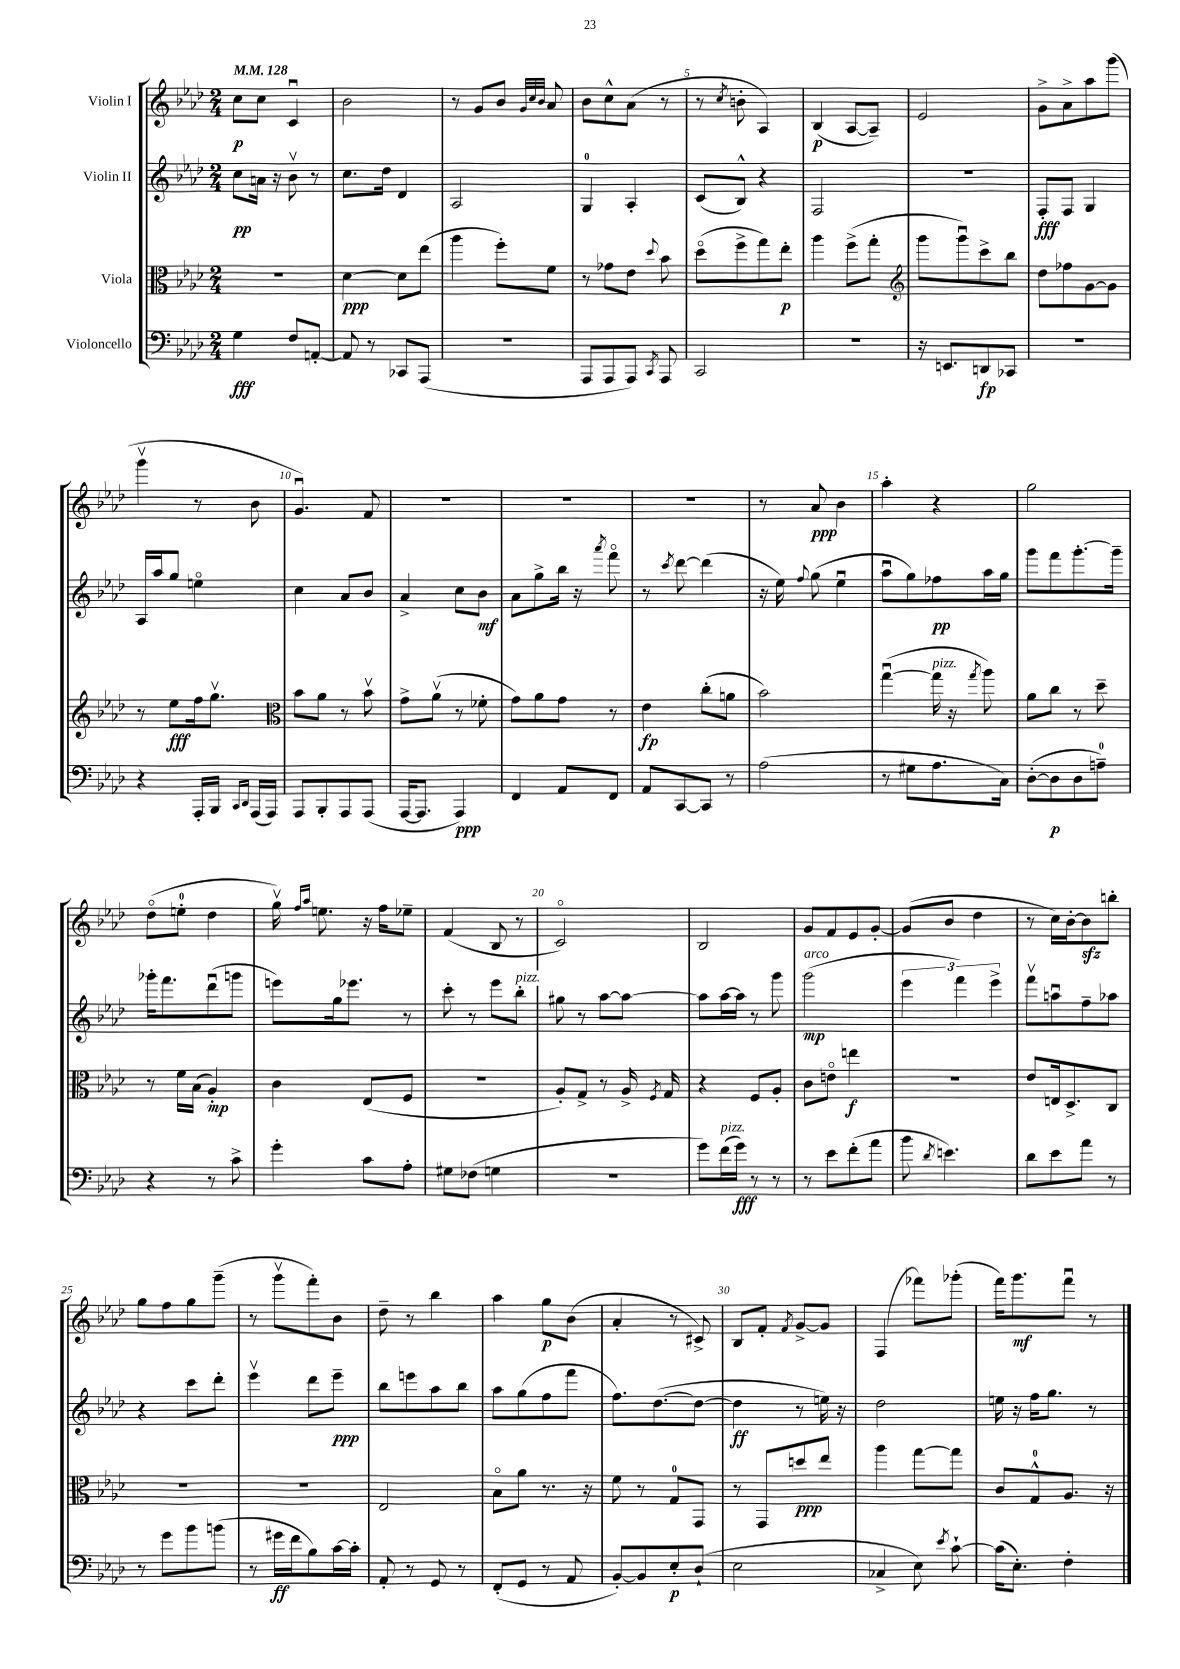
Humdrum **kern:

**kern	**kern	**kern	**kern
*staff4	*staff3	*staff2	*staff1
*clefF4	*clefC3	*clefG2	*clefG2
*k[b-e-a-d-]	*k[b-e-a-d-]	*k[b-e-a-d-]	*k[b-e-a-d-]
*M2/4	*M2/4	*M2/4	*M2/4
*MM128	*MM128	*MM128	*MM128
4G	2r	8cc	8cc
.	.	16a	8cc
.	.	16r	.
8F	.	8b-v	4cu
[8AA'	.	8r	.
=	=	=	=
8AA]	[4d-	8.cc	2b-
8r	.	.	.
.	.	16dd-	.
8CC-	8d-]	4d-	.
(8AAA-	(8ee-	.	.
=	=	=	=
2r	4aa-	2A-	8r
.	.	.	8g
.	8ff')	.	8b-
.	.	.	32qqg
.	.	.	32qqcc
.	.	.	32qqb-
.	8f	.	8a-
=	=	=	=
8AAA-	8r	4G	8b-
8AAA-	8g-	.	8cc^^
8AAA-)	8e-	4A-'	(8a-
8qCC	8qqdd-	.	.
8AAA-	8b-	.	8r
=	=	=	=
2CC	(8dd-o	(8c	8r
.	.	.	8qcc
.	8ff^	8B-^^)	8b'
.	8gg)	4r	4A-)
.	8ee-'	.	.
=	=	=	=
2r	4aa-	2F	(4B-
.	(8ff^	.	[8A-
.	8gg'	.	8A-~])
=	=	=	=
*	*clefG2	*	*
16r	8ggg	2r	2e-
8.EE	.	.	.
.	8gggu)	.	.
8DD	8ccc^	.	.
8CC-	8bb-	.	.
=	=	=	=
2r	8dd-	8F'	8g^
.	8ff-	8F	8a-^
.	[8g	4G	8aa-
.	8g]	.	(8ggg
=	=	=	=
4r	8r	16A-	4gggv
.	.	16aa-	.
.	8ee-	8gg	.
16AAA-'	16ff	4eeo	8r
16BBB-	8.ggv	.	.
16qqCC	.	.	.
16qqDD-	.	.	.
(16AAA-	.	.	8b-
16AAA-)	.	.	.
=	=	=	=
*	*clefC3	*	*
8AAA-	8b-	4cc	4.gu)
8BBB-'	8a-	.	.
8AAA-	8r	8a-	.
(8AAA-	8b-v	8b-	8f
=	=	=	=
[16AAA-	8g^	4a-^	2r
8.AAA-]	.	.	.
.	(8a-v	.	.
4AAA-)	8r	8cc	.
.	8f-'	8b-	.
=	=	=	=
4FF	8g)	8a-	2r
.	8a-	8gg^	.
8AA-	8g	16bb-	.
.	.	16r	.
.	.	8qaaa-	.
8FF	8r	8fffo	.
=	=	=	=
8AA-	4e-	8r	2r
.	.	8qccc	.
[8CC	.	[8ddd-	.
8CC]	(8cc'	(4ddd-]	.
8r	8a	.	.
=	=	=	=
(2A-	2b-)	16r	8r
.	.	16ee-)	.
.	.	8qqff	.
.	.	(8gg	8a-
.	.	4ee-u	4b-
=	=	=	=
8r	([4ggu	8aa-u	4aa-'
8G#	.	8gg)	.
8.A-	16gg]	8ff-	4r
.	16r	.	.
.	8qgg	.	.
.	8aa-)	16aa-	.
16C)	.	16gg	.
=	=	=	=
([8D-'	8a-	8ggg	2gg
8D-]	8cc	8fff	.
8D-	8r	[8.ggg'	.
8A~)	8dd-~	.	.
.	.	16ggg~]	.
=	=	=	=
4r	8r	16ggg-'	(8dd-o
.	.	8.fff	.
.	16f	.	8ee'
.	(16B-	.	.
8r	4A-')	(8ddd-u	4dd-
8c^	.	8ggg	.
=	=	=	=
4g'	4c	8eee)	16ggv)
.	.	.	16qqff
.	.	.	16qqaa-
.	.	.	8.ee
.	.	16gg	.
.	.	8.eee-	.
8c	(8E-	.	16r
.	.	.	16ff
8A-'	8F	8r	8ee-~
=	=	=	=
8G#	2r	8ccc'	(4f
(8F-	.	8r	.
4G	.	8eee-	8B-
.	.	8bb-'	8r
=	=	=	=
2r	8A-')	8gg#	2co)
.	8G^	8r	.
.	8r	[8aa-	.
.	16A-^	8aa-_	.
.	8qF	.	.
.	16G	.	.
=	=	=	=
8g)	4r	8aa-]	2B-
(16f	.	[16aa-	.
16g)	.	16aa-]	.
8r	8F	8r	.
8r	8A-'	8ggg	.
=	=	=	=
8r	8c	(2ggg	8g
8e-	8eo	.	8f
(8f'	4ee	.	8e-
8a-	.	.	[8g'
=	=	=	=
8b-	2r	6eee-	(8g]
8qd-	.	.	.
4.e)	.	.	8b-
.	.	6fff)	.
.	.	.	4dd-
.	.	6eee-^	.
=	=	=	=
8d-	8e-	8fffv	8r
8e-	16E	8aau	16cc)
.	8.D-^	.	[16b-'
8a-	.	8ff~	8b-]
8r	8C	8aa-	8bb'
=	=	=	=
8r	2r	4r	8gg
8g	.	.	8ff
8b-	.	8ccc	8gg
(8b	.	8ddd-'	(8ggg~
=	=	=	=
8r	2r	4eee-v	8r
16g#	.	.	8gggv
16f	.	.	.
8B-)	.	8ddd-	8fff')
[16c	.	8eee-~	8b-
16c']	.	.	.
=	=	=	=
8AA-'	2E-	8bb-	8dd-~
8r	.	8eee	8r
8GG	.	8aa-	4bb-
8r	.	8bb-	.
=	=	=	=
(8FF'	8B-o	8aa-	4aa-
8GG	8a-	(8gg	.
8r	8.r	8ff	8gg
8AA-	.	8fff	(8b-
.	16r	.	.
=	=	=	=
[8BB-')	8f	8.ff)	4a-'
8BB-]	8r	.	.
.	.	([8.dd-	.
8E-'	8G	.	8r
(8D-`	8GG	8dd-_	8c#^)
=	=	=	=
2E-	8r	4dd-]	8B-
.	8GG	.	8f'
.	.	.	8qf
.	8dd	8r	[8g^
.	8ee-	16ee)	8g]
.	.	16r	.
=	=	=	=
4C-^	4aa-	2dd-	(4F
8E-)	[8gg	.	8fff-)
8qe-	.	.	.
[8c`	8gg]	.	(8ggg-'
=	=	=	=
(16c]	8c	16ee	16fff)
8.E-')	.	16r	8.ggg
.	8G^^	16ff	.
.	.	8.gg	.
4F'	8.A-	.	8fffu
.	.	8r	8r
.	16r	.	.
==	==	==	==
*-	*-	*-	*-
